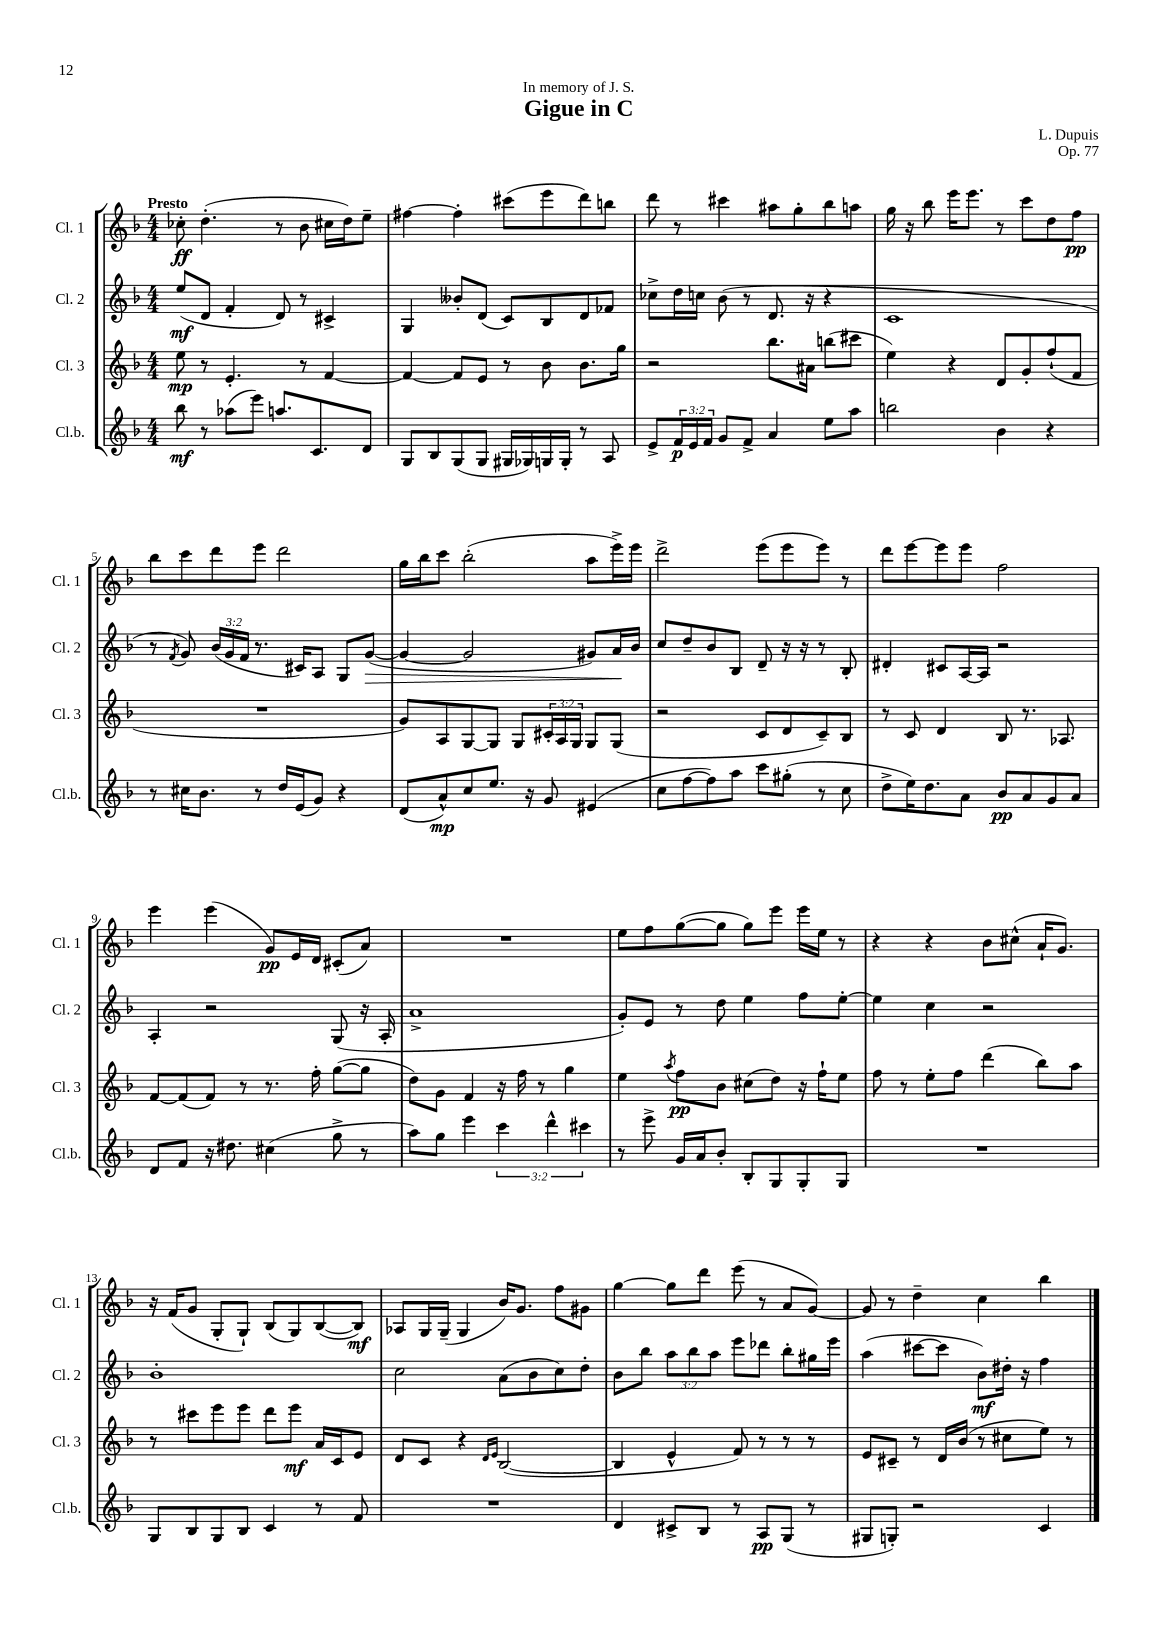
\header { title = "Gigue in C" composer = "L. Dupuis" dedication = "In memory of J. S." opus = "Op. 77" }
<<
\new StaffGroup <<
\new Staff = "s0" \with { instrumentName = "Cl. 1" shortInstrumentName = "Cl. 1" } {
    \clef treble \key f \major \numericTimeSignature \time 4/4 \tempo "Presto"
    ces''8-.\ff d''4.-.( r8 bes'8 cis''16 d''16) e''8-- |
    fis''4~ fis''4-. cis'''8( e'''8 d'''8) b''8 |
    d'''8 r8 cis'''4 ais''8 g''8-. bes''8 a''8 |
    g''16 r16 bes''8 e'''16 e'''8. r8 c'''8 d''8 f''8\pp |
    bes''8 c'''8 d'''8 e'''8 d'''2 |
    g''16 bes''16 c'''8 bes''2-.( a''8 e'''16->) e'''16 |
    d'''2-> e'''8( e'''8 e'''8) r8 |
    d'''8 e'''8~ e'''8 e'''8 f''2 |
    e'''4 e'''4( g'8\pp) e'16 d'16 cis'8-.( a'8) |
    R1 |
    e''8 f''8 g''8~( g''8 g''8) e'''8 e'''16 e''16 r8 |
    r4 r4 bes'8 cis''8-^( a'16-! g'8.) |
    r16 f'16( g'8 g8-. g8-!) bes8( g8) bes8~( bes8\mf) |
    aes8 g16 g16--( g4 bes'16) g'8. f''8 gis'8 |
    g''4~ g''8 d'''8 e'''8( r8 a'8 g'8~) |
    g'8 r8 d''4-- c''4 bes''4 \bar "|." |
}
\new Staff = "s1" \with { instrumentName = "Cl. 2" shortInstrumentName = "Cl. 2" } {
    \clef treble \key f \major \numericTimeSignature \time 4/4 \override Staff.TupletNumber.text = #tuplet-number::calc-fraction-text
    e''8\mf( d'8 f'4-. d'8) r8 cis'4-> |
    g4 beses'8-. d'8( c'8) bes8 d'8 fes'8 |
    ces''8-> d''16 c''16 bes'8( r8 d'8. r16 r4 |
    c'1 |
    r8 \acciaccatura { f'8 } g'8) \tuplet 3/2 { bes'16( g'16 f'16 } r8. cis'16) a8 g8 g'8~\>( |
    g'4~ g'2 gis'8) a'16\! bes'16 |
    c''8 d''8-- bes'8 bes8 d'8-- r16 r16 r8 bes8-. |
    dis'4-. cis'8 a16~ a16 r2 |
    a4-. r2 g8( r16 a16-. |
    a'1-> |
    g'8-.) e'8 r8 d''8 e''4 f''8 e''8~-. |
    e''4 c''4 r2 |
    bes'1-. |
    c''2 a'8( bes'8 c''8) d''8-. |
    bes'8 bes''8 \tuplet 3/2 { a''8 bes''8 a''8 } e'''8 des'''8 bes''8-. gis''16 e'''16 |
    a''4( cis'''8~ cis'''8 bes'8\mf) dis''16-. r16 f''4 \bar "|." |
}
\new Staff = "s2" \with { instrumentName = "Cl. 3" shortInstrumentName = "Cl. 3" } {
    \clef treble \key f \major \numericTimeSignature \time 4/4 \override Staff.TupletNumber.text = #tuplet-number::calc-fraction-text
    e''8\mp r8 e'4.-. r8 f'4~ |
    f'4~ f'8 e'8 r8 bes'8 bes'8. g''16 |
    r2 bes''8. ais'16 b''8( cis'''8 |
    e''4) r4 d'8 g'8-. f''8-!( f'8 |
    R1 |
    g'8) a8 g8~ g8 g8 \tuplet 3/2 { cis'16-. a16 g16 } g8 g8( |
    r2 c'8 d'8 c'8--) bes8 |
    r8 c'8 d'4 bes8 r8. aes8. |
    f'8~ f'8( f'8) r8 r8. f''16-. g''8~( g''8 |
    d''8) g'8 f'4 r16 f''16 r8 g''4 |
    e''4 \acciaccatura { a''8 } f''8\pp bes'8 cis''8( d''8) r16 f''16-! e''8 |
    f''8 r8 e''8-. f''8 d'''4( bes''8) a''8 |
    r8 cis'''8 e'''8 e'''8 d'''8 e'''8\mf a'16 c'16 e'8 |
    d'8 c'8 r4 \grace { d'16 e'16 } bes2~( |
    bes4 e'4-^ f'8) r8 r8 r8 |
    e'8 cis'8-- r8 d'16 bes'16( r8 cis''8 e''8) r8 \bar "|." |
}
\new Staff = "s3" \with { instrumentName = "Cl.b." shortInstrumentName = "Cl.b." } {
    \clef treble \key f \major \numericTimeSignature \time 4/4 \override Staff.TupletNumber.text = #tuplet-number::calc-fraction-text
    bes''8\mf r8 aes''8( e'''8) a''8. c'8. d'8 |
    g8 bes8 g8( g8 gis16 ges16) g16 g16-. r8 a8 |
    e'8-> \tuplet 3/2 { f'16\p e'16 f'16 } g'8 f'8-> a'4 e''8 a''8 |
    b''2 bes'4 r4 |
    r8 cis''16 bes'8. r8 d''16 e'16( g'8) r4 |
    d'8( a'8-^\mp) c''8 e''8. r16 g'8 eis'4( |
    c''8 f''8~ f''8) a''8 c'''8 gis''8-.( r8 c''8 |
    d''8-> e''16) d''8. a'8 bes'8\pp a'8 g'8 a'8 |
    d'8 f'8 r16 dis''8. cis''4( g''8-> r8 |
    a''8) g''8 e'''4 \tuplet 3/2 { c'''4 d'''4-^ cis'''4 } |
    r8 e'''8-> g'16 a'16 bes'8-. bes8-. g8 g8-. g8 |
    R1 |
    g8 bes8 g8 bes8 c'4 r8 f'8 |
    R1 |
    d'4 cis'8-> bes8 r8 a8\pp g8( r8 |
    gis8 g8-.) r2 c'4 \bar "|." |
}
>>
>>
